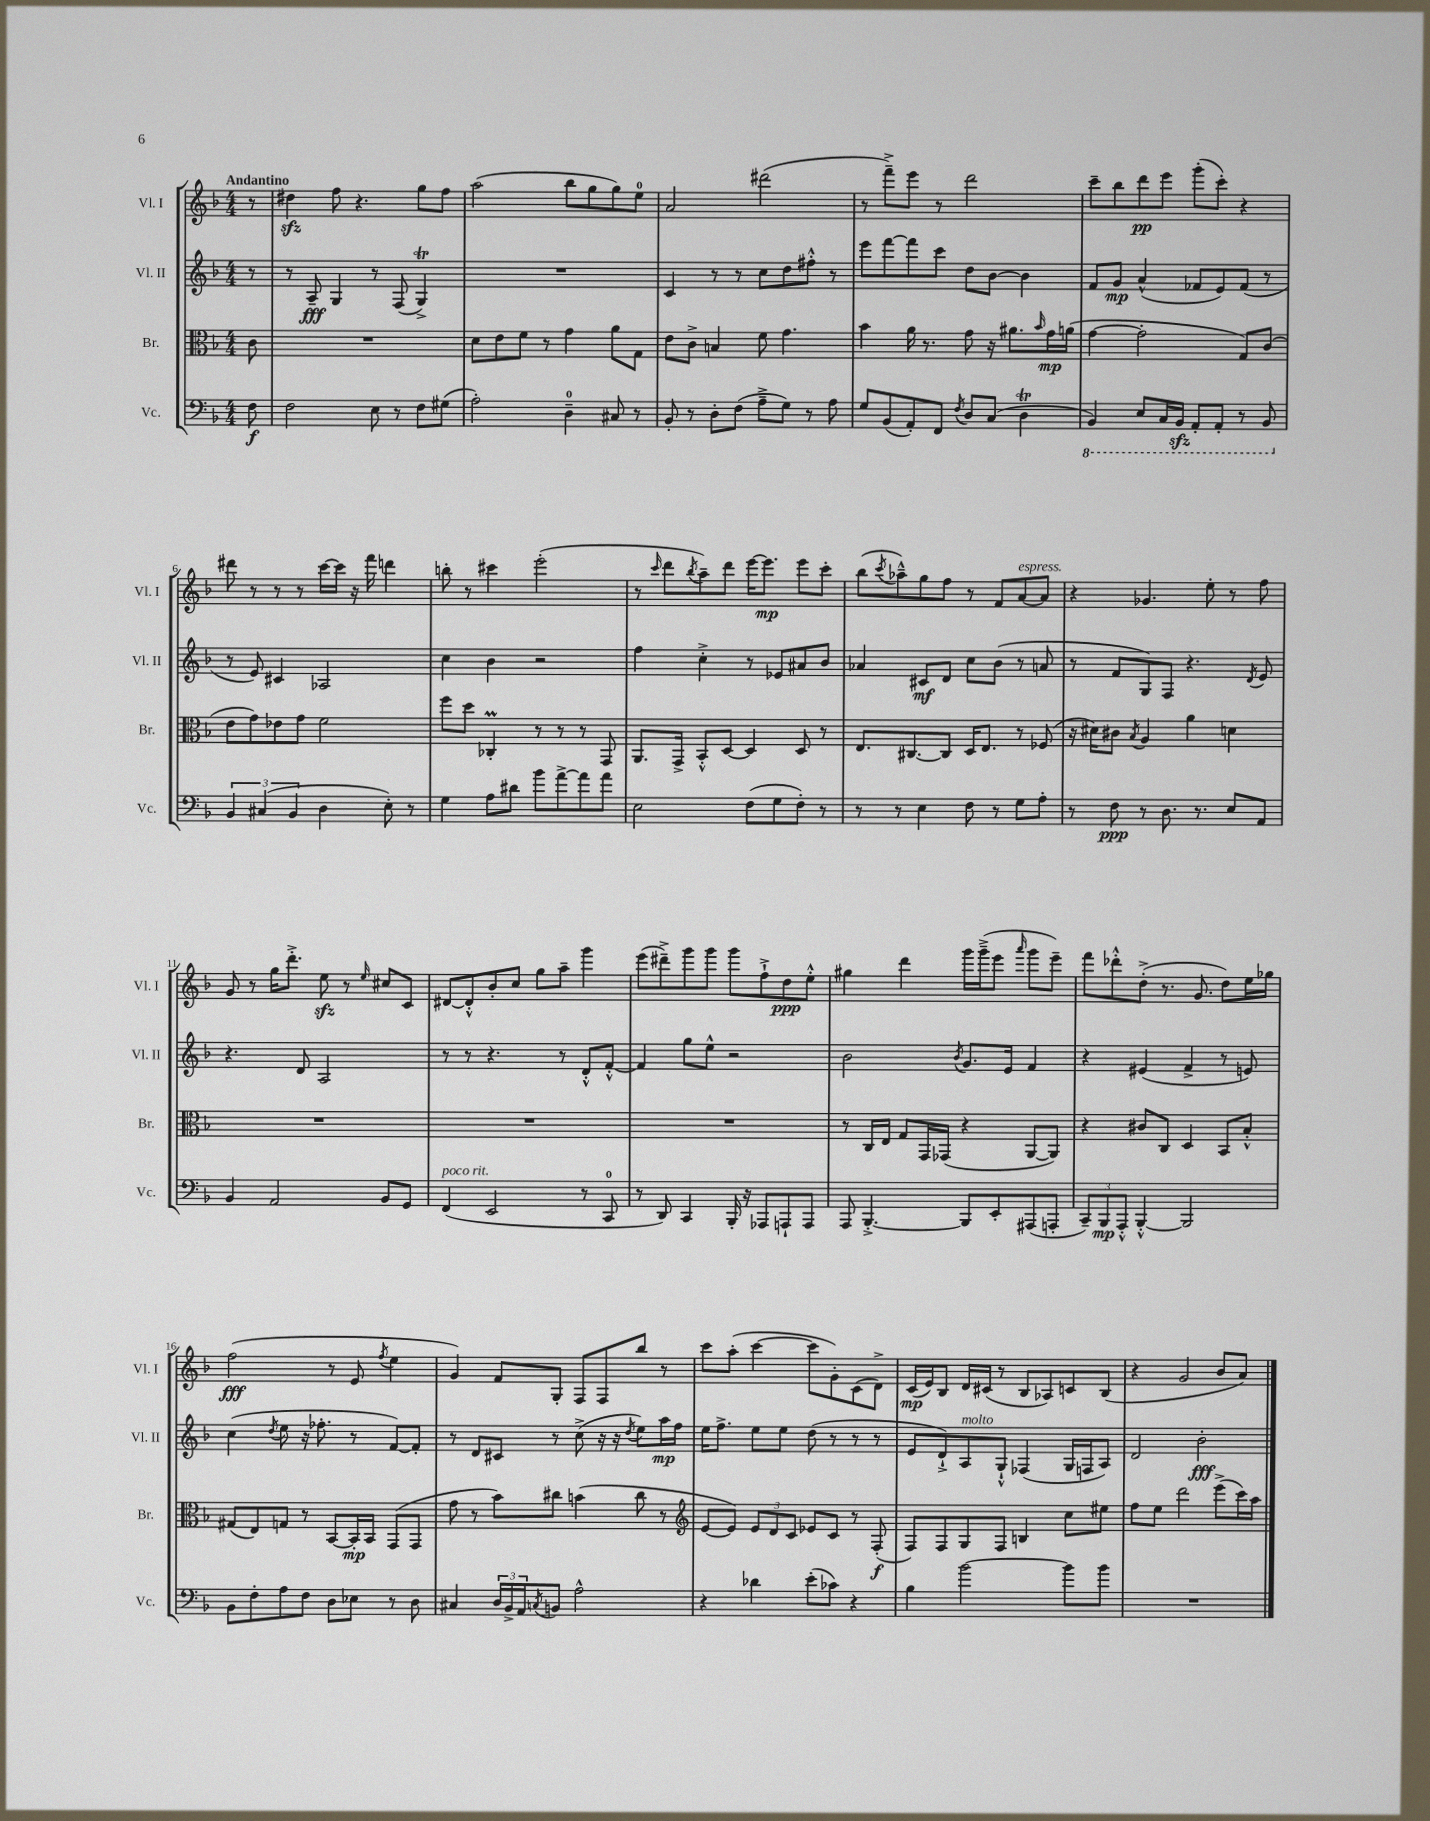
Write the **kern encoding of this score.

**kern	**dynam	**kern	**dynam	**kern	**dynam	**kern	**dynam
*part4	*part4	*part3	*part3	*part2	*part2	*part1	*part1
*staff4	*staff4	*staff3	*staff3	*staff2	*staff2	*staff1	*staff1
*I"Vc.	*	*I"Br.	*	*I"Vl. II	*	*I"Vl. I	*
*I'Vc.	*	*I'Br.	*	*I'Vl. II	*	*I'Vl. I	*
*clefF4	*	*clefC3	*	*clefG2	*	*clefG2	*
*k[b-]	*	*k[b-]	*	*k[b-]	*	*k[b-]	*
*M4/4	*	*M4/4	*	*M4/4	*	*M4/4	*
=	=	=	=	=	=	=	=
!	!	!	!	!	!	!LO:TX:a:B:t=Andantino	!
8F\	f	8c\	.	8r	.	8r	.
=1	=1	=1	=1	=1	=1	=1	=1
2F\	.	1r	.	8r	.	4dd#Xzz\	.
.	.	.	.	8A~/	fff	.	.
.	.	.	.	4G/	.	8ff\	.
.	.	.	.	.	.	4.r	.
8E\	.	.	.	8r	.	.	.
8r	.	.	.	(8F/	.	.	.
8F\L	.	.	.	4GT^/)	.	8gg\L	.
(8G#X\J	.	.	.	.	.	8ff\J	.
=2	=2	=2	=2	=2	=2	=2	=2
2A'\)	.	8d\L	.	1r	.	(2aa\	.
.	.	8e\	.	.	.	.	.
.	.	8f\J	.	.	.	.	.
.	.	8r	.	.	.	.	.
4D~\	.	4g\	.	.	.	8bb-\L	.
.	.	.	.	.	.	8gg\	.
8C#X/	.	8a\L	.	.	.	8gg\)	.
8r	.	8G\J	.	.	.	8ee\J	.
=3	=3	=3	=3	=3	=3	=3	=3
8BB-'/	.	8e\L	.	4c/	.	2a/	.
8r	.	8c^\J	.	.	.	.	.
8D'\L	.	4Bn/	.	8r	.	.	.
(8F\J	.	.	.	8r	.	.	.
8A~^\L	.	8f\	.	8cc\L	.	(2ddd#X\	.
8G\J)	.	4.g\	.	8dd\	.	.	.
8r	.	.	.	8ff#X'^^\J	.	.	.
8A\	.	.	.	8r	.	.	.
=4	=4	=4	=4	=4	=4	=4	=4
8G/L	.	4b-\	.	8eee\L	.	8r	.
(8BB-/	.	.	.	[8fff\	.	8fff~^\L)	.
8AA'/)	.	16a\	.	8fff\]	.	8eee\J	.
.	.	8.r	.	.	.	.	.
8FF/J	.	.	.	8ccc\J	.	8r	.
8qF/	.	.	.	.	.	.	.
8D/L	.	8g\	.	8dd\L	.	2ddd\	.
(8C/J	.	16r	.	[8b-\J	.	.	.
.	.	8.a#X\L	.	.	.	.	.
4DT\	.	.	.	4b-\]	.	.	.
.	.	16qqb-/	.	.	.	.	.
.	.	16g\L	mp	.	.	.	.
.	.	(16an\JJ	.	.	.	.	.
=5	=5	=5	=5	=5	=5	=5	=5
*8ba	*	*	*	*	*	*	*
4BBB-/)	.	[4g\	.	8f/L	.	8ccc~\L	.
.	.	.	.	8g/J	mp	8bb-\	.
8EE/L	.	2g'\]	.	(4a^^/	.	8ddd\	pp
16CC/L	.	.	.	.	.	8eee\J	.
16BBB-zz/JJ	.	.	.	.	.	.	.
8AAA'/L	.	.	.	8f-X/L	.	(8ggg'\L	.
8AAA'/J	.	.	.	8e/)	.	8ccc'\J)	.
8r	.	8G/L)	.	(8f-/J	.	4r	.
8BBB-/	.	(8c/J	.	8r	.	.	.
!!LO:LB:g=z
=6	=6	=6	=6	=6	=6	=6	=6
*X8ba	*	*	*	*	*	*	*
6BB-/	.	8e\L	.	8r	.	8ddd#X\	.
.	.	8g\)	.	8e/)	.	8r	.
(6C#X/	.	.	.	.	.	.	.
.	.	8e-X\	.	4c#X/	.	8r	.
6BB-/	.	.	.	.	.	.	.
.	.	8g\J	.	.	.	8r	.
4D\	.	2f\	.	2A-X/	.	[16ccc\LL	.
.	.	.	.	.	.	16ccc\JJ]	.
.	.	.	.	.	.	16r	.
.	.	.	.	.	.	16fff\	.
8E'\)	.	.	.	.	.	4dddn\	.
8r	.	.	.	.	.	.	.
=7	=7	=7	=7	=7	=7	=7	=7
4G\	.	8ff\L	.	4cc\	.	8bbn'\	.
.	.	8dd\J	.	.	.	8r	.
8A\L	.	4C-XM'/	.	4b-\	.	4ccc#X\	.
8d#X\J	.	.	.	.	.	.	.
8b-\L	.	8r	.	2r	.	(2eee'\	.
[8a^\	.	8r	.	.	.	.	.
8a\]	.	8r	.	.	.	.	.
8a\J	.	8GG/	.	.	.	.	.
=8	=8	=8	=8	=8	=8	=8	=8
2E\	.	8.AA/L	.	4ff\	.	8r	.
.	.	.	.	.	.	16qqccc/	.
.	.	.	.	.	.	8ddd\L	.
.	.	16GG^/Jk	.	.	.	.	.
.	.	.	.	.	.	8qbb-/	.
.	.	8BB-'^^/L	.	4cc'^\	.	8aa~\)	.
.	.	[8D/J	.	.	.	8ddd\J	.
(8F\L	.	4D/]	.	8r	.	[16eee\KL	.
.	.	.	.	.	.	8.eee\J]	mp
8G\	.	.	.	8e-X/L	.	.	.
8F'\J)	.	8D/	.	8a#X/	.	8eee\L	.
8r	.	8r	.	8b-/J	.	8ccc'\J	.
=9	=9	=9	=9	=9	=9	=9	=9
8r	.	8.E/L	.	4a-X/	.	(8bb-\L	.
.	.	.	.	.	.	8qccc/	.
8r	.	.	.	.	.	8aa-X~^^\)	.
.	.	[8.C#X/	.	.	.	.	.
4E\	.	.	.	8c#X/L	mf	8gg\	.
.	.	8C#/J]	.	8d/J	.	8ff\J	.
8F\	.	16D/KL	.	8cc\L	.	8r	.
.	.	8.E/J	.	.	.	.	.
8r	.	.	.	(8b-\J	.	8f/L	.
!	!	!	!	!	!	!LO:TX:a:i:t=espress.	!
8G\L	.	8r	.	8r	.	[8a/	.
8A'\J	.	(8F-X/	.	8an/	.	8a/J]	.
=10	=10	=10	=10	=10	=10	=10	=10
8r	.	16r	.	8r	.	4r	.
.	.	16d#X\KL)	.	.	.	.	.
8F\	ppp	8c#X\J	.	8f/L	.	.	.
.	.	8qB-/	.	.	.	.	.
8r	.	4A/	.	8G/)	.	4.g-X/	.
8.D\	.	.	.	8F/J	.	.	.
.	.	4a\	.	4.r	.	.	.
8.r	.	.	.	.	.	.	.
.	.	.	.	.	.	8ee'\	.
8E/L	.	4dn\	.	.	.	8r	.
.	.	.	.	8qd/	.	.	.
8AA/J	.	.	.	8e/	.	8ff\	.
!!LO:LB:g=z
=11	=11	=11	=11	=11	=11	=11	=11
4BB-/	.	1r	.	4.r	.	8g/	.
.	.	.	.	.	.	8r	.
2AA/	.	.	.	.	.	16gg\KL	.
.	.	.	.	.	.	8.ddd'^\J	.
.	.	.	.	8d/	.	.	.
.	.	.	.	2A/	.	8eezz\	.
.	.	.	.	.	.	8r	.
.	.	.	.	.	.	16qqee/	.
8BB-/L	.	.	.	.	.	8cc#X/L	.
8GG/J	.	.	.	.	.	8c/J	.
=12	=12	=12	=12	=12	=12	=12	=12
!LO:TX:a:i:t=poco rit.	!	!	!	!	!	!	!
(4FF/	.	1r	.	8r	.	[8d#X/L	.
.	.	.	.	8r	.	8d#'^^/]	.
2EE/	.	.	.	4.r	.	8b-'/	.
.	.	.	.	.	.	8cc/J	.
.	.	.	.	.	.	8gg\L	.
.	.	.	.	8r	.	8aa~\J	.
8r	.	.	.	8d'^^/L	.	4ggg\	.
8CC/	.	.	.	[8f'^^/J	.	.	.
=13	=13	=13	=13	=13	=13	=13	=13
8r	.	1r	.	4f/]	.	(8eee\L	.
8DD/)	.	.	.	.	.	8ddd#X~^\)	.
4CC/	.	.	.	8gg\L	.	8ggg\	.
.	.	.	.	8ee^^\J	.	8ggg\J	.
16BBB-'/	.	.	.	2r	.	8ggg\L	.
16r	.	.	.	.	.	.	.
8AAA-X/L	.	.	.	.	.	8ff`^\	.
8AAAn`/	.	.	.	.	.	8dd\	ppp
8AAA/J	.	.	.	.	.	8ee'^^\J	.
=14	=14	=14	=14	=14	=14	=14	=14
8AAA/	.	8r	.	2b-\	.	4gg#X\	.
[4.BBB-'^/	.	16C/LL	.	.	.	.	.
.	.	16E/JJ	.	.	.	.	.
.	.	8G/L	.	.	.	4ddd\	.
.	.	16GG/L	.	.	.	.	.
.	.	(16GG-X/JJ	.	.	.	.	.
.	.	.	.	8qb-/	.	.	.
8BBB-/L]	.	4r	.	8.g/L	.	16ggg\LL	.
.	.	.	.	.	.	(16ggg~^\J	.
8EE'/	.	.	.	.	.	8eee\J	.
.	.	.	.	16e/Jk	.	.	.
.	.	.	.	.	.	16qqaaa/	.
(8AAA#X/	.	[8AA/L	.	4f/	.	8ggg\L	.
8AAAn'/J	.	8AA/J])	.	.	.	8eee~\J)	.
=15	=15	=15	=15	=15	=15	=15	=15
12CC~/L)	.	4r	.	4r	.	8fff\L	.
12BBB-/	mp	.	.	.	.	.	.
.	.	.	.	.	.	8ddd-X'^^\	.
12AAA'^^/J	.	.	.	.	.	.	.
[4BBB-'^^/	.	8c#X/L	.	(4e#X/	.	(8dd'^\J	.
.	.	8C/J	.	.	.	8.r	.
2BBB-/]	.	4D/	.	4f^/	.	.	.
.	.	.	.	.	.	8.g/	.
.	.	8BB-/L	.	8r	.	8dd\L)	.
.	.	8B-'^^/J	.	8en/)	.	16ee\L	.
.	.	.	.	.	.	16gg-X\JJ	.
!!LO:LB:g=z
=16	=16	=16	=16	=16	=16	=16	=16
8BB-\L	.	(8G#X/L	.	(4cc\	.	(2ff\	fff
8F'\	.	8E/)	.	.	.	.	.
.	.	.	.	8qdd/	.	.	.
8A\	.	8Gn/J	.	8ee\	.	.	.
8F\J	.	8r	.	16r	.	.	.
.	.	.	.	8.ff-X'\	.	.	.
8D\L	.	[8BB-/L	.	.	.	8r	.
8E-X\J	.	16BB-'/L]	mp	8r	.	8e/	.
.	.	16BB-/JJ	.	.	.	.	.
.	.	.	.	.	.	8qff/	.
8r	.	(8GG/L	.	[8f/L)	.	4ee\	.
8D\	.	8GG/J	.	8f'/J]	.	.	.
=17	=17	=17	=17	=17	=17	=17	=17
4C#X/	.	8g\	.	8r	.	4g/)	.
.	.	8r	.	8d/L	.	.	.
24D/LL	.	8b-\L)	.	8c#X/J	.	8f/L	.
24BB-^/	.	.	.	.	.	.	.
24AA/J	.	.	.	.	.	.	.
8qCn/	.	.	.	.	.	.	.
8BBn/J	.	8cc#X\J	.	8r	.	8G'/J	.
2A^^\	.	(4bn\	.	(8cc^\	.	8F/L	.
.	.	.	.	16r	.	8F/	.
.	.	.	.	16r	.	.	.
.	.	.	.	8qdd/	.	.	.
.	.	8cc#\	.	8ee\L)	.	8bb-/J	.
.	.	8r	.	16aa\L	mp	8r	.
.	.	.	.	16ff\JJ	.	.	.
=18	=18	=18	=18	=18	=18	=18	=18
*	*	*clefG2	*	*	*	*	*
4r	.	[8e/L	.	16ee\KL	.	8ccc\L	.
.	.	.	.	8.ff^\J	.	.	.
.	.	8e/J])	.	.	.	(8aa'\J	.
4d-X\	.	12e/L	.	8ee\L	.	[4ccc\	.
.	.	12d/	.	.	.	.	.
.	.	.	.	8ee\J	.	.	.
.	.	12c/J	.	.	.	.	.
(8e'\L	.	8e-X/L	.	(8dd\	.	8ccc\L]	.
8c-X\J)	.	8c/J	.	8r	.	8g'\)	.
4r	.	8r	.	8r	.	(8c\	.
.	.	(8F'/	f	8r	.	8d^\J)	.
=19	=19	=19	=19	=19	=19	=19	=19
4B-\	.	8F/L)	.	8e/L	.	(16c/LL	mp
.	.	.	.	.	.	16e/J)	.
.	.	8F/	.	8d`^/)	.	8B-/J	.
!	!	!	!	!LO:TX:a:i:t=molto	!	!	!
[2b-\	.	8G/	.	8A/	.	16d/LL	.
.	.	.	.	.	.	(16c#X/JJ	.
.	.	8F/J	.	8G`^^/J	.	8r	.
.	.	4Bn/	.	(4F-X/	.	8B-/L	.
.	.	.	.	.	.	8A-X/)	.
8b-\L]	.	8cc\L	.	16G/LL	.	8cn/	.
.	.	.	.	16Fn/J	.	.	.
8b-\J	.	8ee#X\J	.	8A/J)	.	(8B-/J	.
=20	=20	=20	=20	=20	=20	=20	=20
1r	.	8ff\L	.	2d/	.	4r	.
.	.	8ee\J	.	.	.	.	.
.	.	2ddd\	.	.	.	2g/	.
.	.	.	.	2b-'\	fff	.	.
.	.	(8eee^\L	.	.	.	8b-/L	.
.	.	16ccc\L)	.	.	.	8a/J)	.
.	.	16aa\JJ	.	.	.	.	.
==	==	==	==	==	==	==	==
*-	*-	*-	*-	*-	*-	*-	*-
